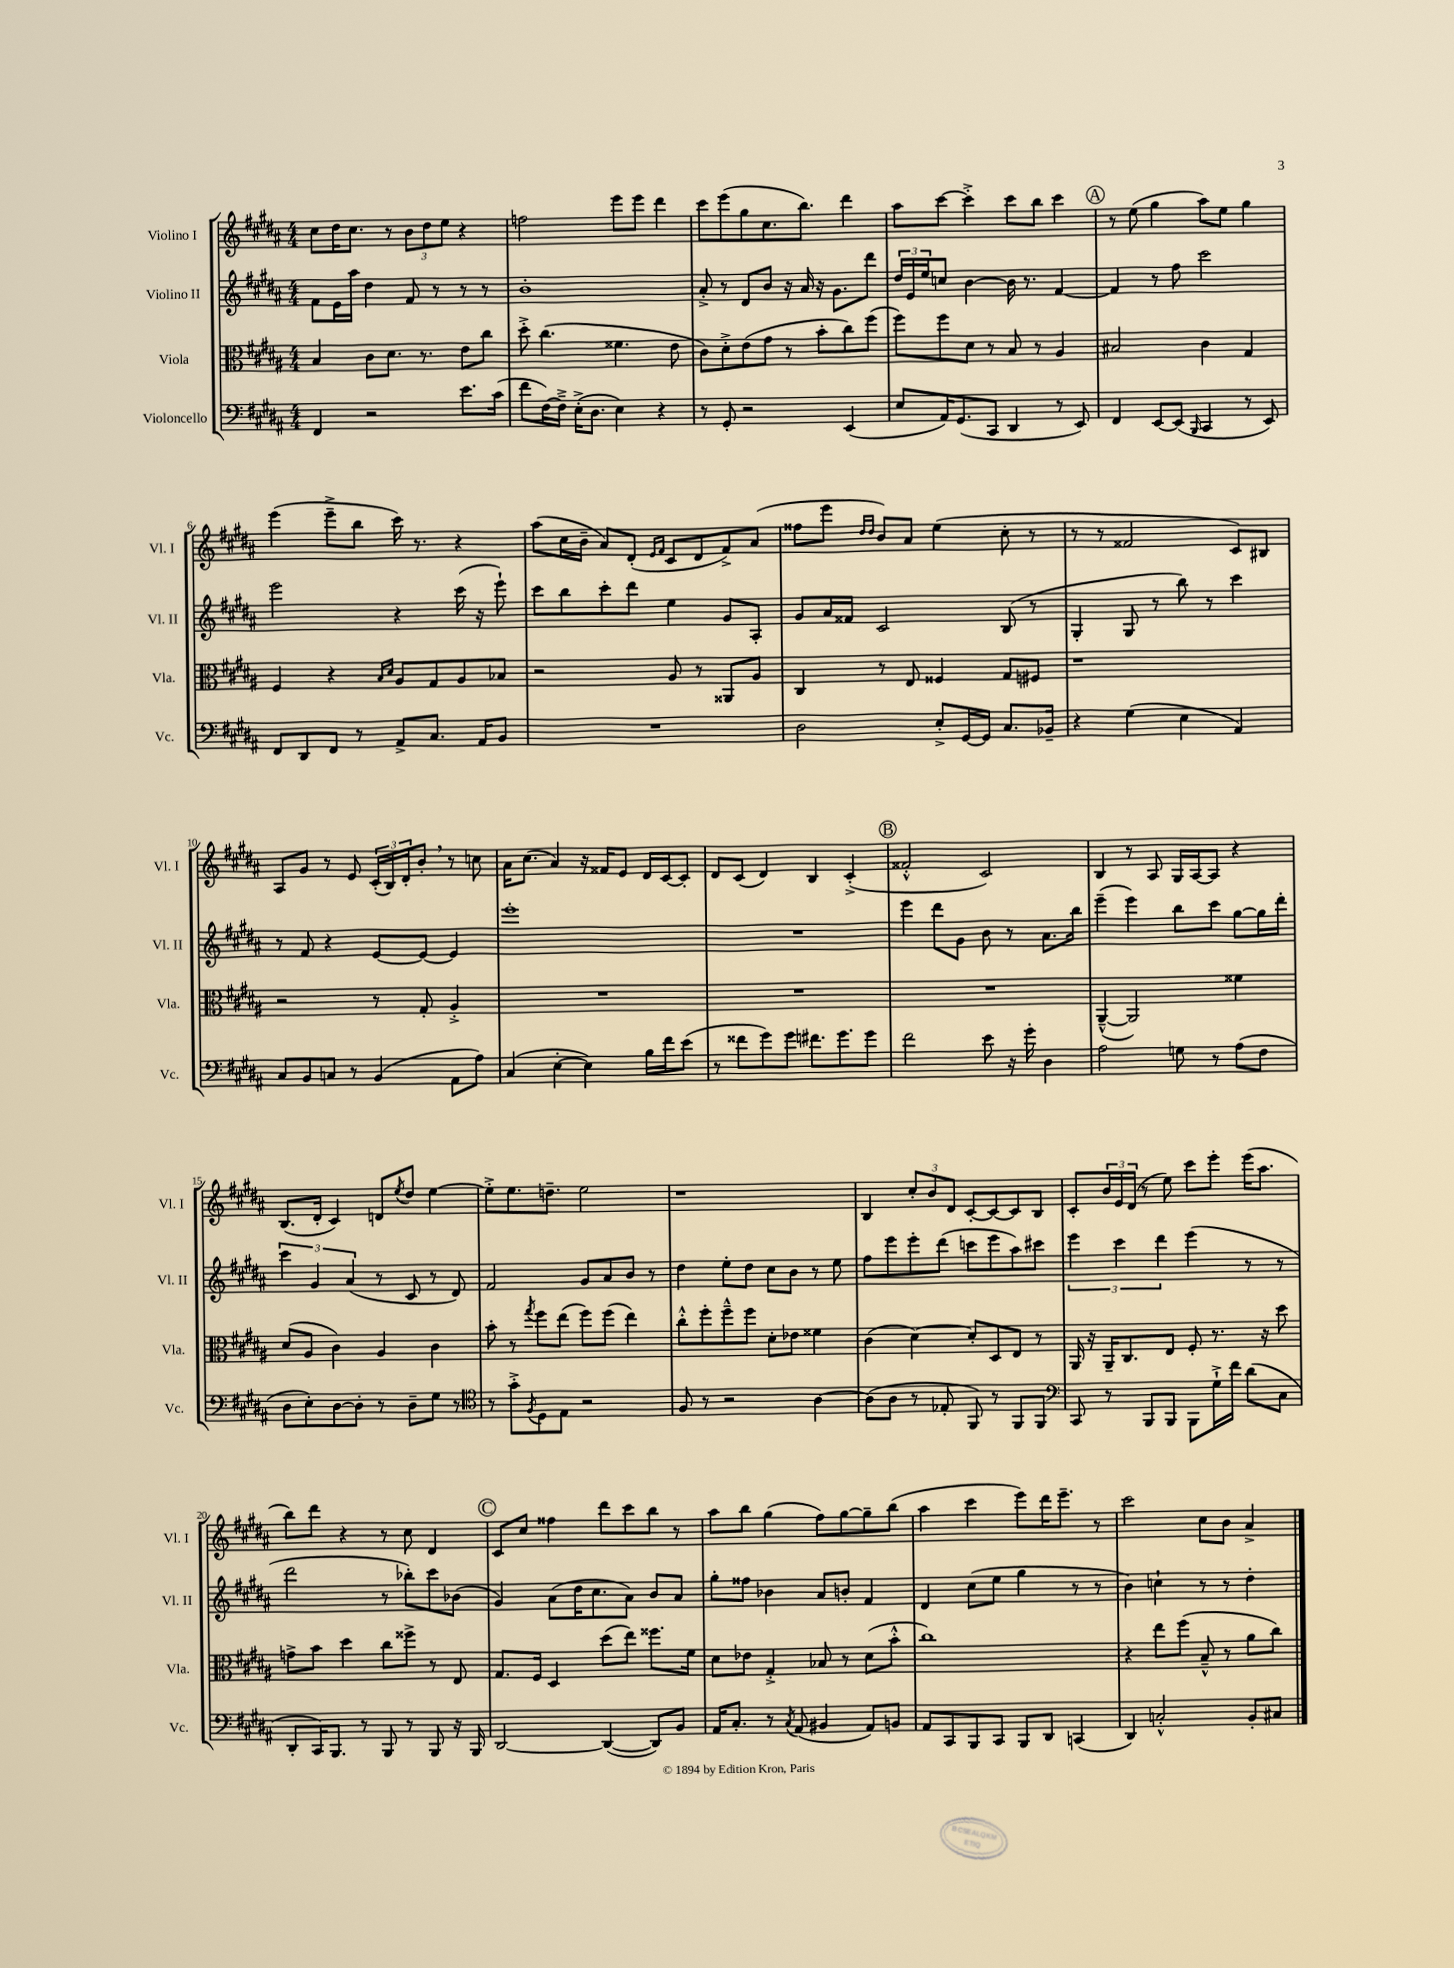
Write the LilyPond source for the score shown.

<<
\new StaffGroup <<
\new Staff = "s0" \with { instrumentName = "Violino I" shortInstrumentName = "Vl. I" } {
    \clef treble \key b \major \numericTimeSignature \time 4/4
    cis''8 dis''16 cis''8. r8 \tuplet 3/2 { b'8 dis''8 e''8 } r4 |
    f''2 e'''8 e'''8 dis'''4 |
    cis'''8 e'''8( gis''8 cis''8. b''8.) dis'''4 |
    ais''8 cis'''8~ cis'''4-.-> cis'''8 b''8 cis'''4 |
    \mark \markup { \circle "A" } r8 e''8( gis''4 ais''8) e''8 gis''4 |
    e'''4( e'''8---> b''8 cis'''16) r8. r4 |
    ais''8( cis''16 b'16-- ais'8) dis'8-.( \grace { e'16 fis'16 } cis'8 dis'8 fis'8->) ais'8( |
    fisis''8 e'''8 \grace { dis''16 dis''16 } b'8) ais'8 e''4( cis''8-. r8 |
    r8 r8 fisis'2 cis'8) bis8 |
    ais8 gis'8 r8 e'8 \tuplet 3/2 { cis'16-.( b16) dis'16-. } b'8-. \breathe r8 c''8 |
    ais'16 cis''8.( ais'4) r16 fisis'16 e'8 dis'16 cis'16~ cis'8-. |
    dis'8 cis'8( dis'4) b4 cis'4-.->( |
    \mark \markup { \circle "B" } fisis'2-.-^ cis'2) |
    b4 r8 ais8 gis16 ais16~ ais8 r4 |
    b8.( dis'16-. cis'4) d'8 \acciaccatura { e''8 } dis''8 e''4~ |
    e''8-.-> e''8. d''8.-- e''2 |
    r1 |
    b4 \tuplet 3/2 { cis''8-. b'8 dis'8 } cis'8~-. cis'8~ cis'8 b8 |
    cis'8-. \tuplet 3/2 { b'16 e'16 dis'16( } r8 e''8) cis'''8 e'''8-. e'''16( ais''8. |
    b''8) dis'''8 r4 r8 cis''8 dis'4 |
    \mark \markup { \circle "C" } cis'8 cis''8 fisis''4 dis'''8 cis'''8 b''8 r8 |
    ais''8 b''8 gis''4( fis''8) gis''8~ gis''8-- b''8( |
    ais''4 cis'''4 e'''8) dis'''16 e'''8.-- r8 |
    cis'''2 cis''8 b'8 ais'4-> \bar "|." |
}
\new Staff = "s1" \with { instrumentName = "Violino II" shortInstrumentName = "Vl. II" } {
    \clef treble \key b \major \numericTimeSignature \time 4/4
    fis'8 e'16 ais''16 dis''4 fis'8 r8 r8 r8 |
    b'1-. |
    ais'8-.-> r8 dis'8 b'8 r16 ais'16 r16 gis'8. dis'''8 |
    \tuplet 3/2 { dis''16 e'16 e''16 } c''8 b'4~ b'16 r8. fis'4~ |
    \mark \markup { \circle "A" } fis'4 r8 fis''8 cis'''2 |
    e'''2 r4 cis'''16( r16 e'''8-!) |
    cis'''8 b''8 cis'''8-. dis'''8 e''4 gis'8 ais8-. |
    gis'8 ais'16 fisis'16 cis'2 b8( r8 |
    gis4-. gis8 r8 b''8) r8 cis'''4 |
    r8 fis'8 r4 e'8~ e'8~ e'4 |
    e'''1-. |
    R1 |
    \mark \markup { \circle "B" } e'''4 dis'''8 gis'8 b'8 r8 ais'8. b''16 |
    e'''4--( e'''4) b''8 cis'''8 gis''8~ gis''16 dis'''16-. |
    \tuplet 3/2 { cis'''4 gis'4 ais'4( } r8 cis'8 r8 dis'8) |
    fis'2 gis'8 ais'8 b'8 r8 |
    dis''4 e''8-. dis''8 cis''8 b'8 r8 e''8 |
    fis''8 e'''8 e'''8-. dis'''8( c'''8 e'''8 ais''8) cis'''8 |
    \tuplet 3/2 { e'''4 cis'''4 dis'''4 } e'''4( r8 r8 |
    dis'''2 r8 bes''8-.) cis'''8 bes'8( |
    \mark \markup { \circle "C" } gis'4) ais'8( dis''16 cis''8. ais'8) b'8 ais'8 |
    gis''8-. fisis''8 bes'4 ais'8 b'8-. fis'4 |
    dis'4 cis''8( e''8 gis''4 r8 r8 |
    b'4) c''4-! r8 r8 dis''4-. \bar "|." |
}
\new Staff = "s2" \with { instrumentName = "Viola" shortInstrumentName = "Vla." } {
    \clef alto \key b \major \numericTimeSignature \time 4/4
    b4 cis'8 dis'8. r8. e'8 cis''8 |
    dis''8-.-> cis''4.( fisis'4. e'8 |
    cis'8) dis'8-.-> e'8( gis'8 r8 b'8-. cis''8) fis''8( |
    fis''8) fis''8 dis'8 r8 b8 r8 ais4 |
    \mark \markup { \circle "A" } bis2 cis'4 gis4 |
    fis4 r4 \grace { b16 dis'16 } ais8 gis8 ais8 bes8 |
    r2 ais8 r8 aisis,8 ais8 |
    cis4 r8 e8 fisis4 gis8 fis8 |
    r1 |
    r2 r8 gis8-. ais4-.-> |
    R1 |
    R1 |
    \mark \markup { \circle "B" } R1 |
    ais,4~---^( ais,2) fisis'4 |
    dis'8( ais8 cis'4) ais4 cis'4 |
    b'8-. r8 \acciaccatura { gis''8 } fis''8 e''8( fis''8) fis''8( e''4) |
    cis''8-.-^ fis''8-. fis''8---^ fis''8 dis'8-. ees'8 fisis'4 |
    cis'4( dis'4~) dis'8-. dis8 e8 r8 |
    ais,16 r16 ais,16-- cis8. e8 fis8-. r8. r16 dis''8 |
    g'8-> b'8 dis''4 cis''8 fisis''8-> r8 e8 |
    \mark \markup { \circle "C" } gis8. fis16 dis4 dis''8( e''8) fisis''8. fis'16 |
    dis'8 ees'8 gis4-.-> bes8 r8 dis'8( b'8-.-^ |
    cis''1) |
    r4 e''8 fis''8( b8---^ r8 ais'8 cis''8) \bar "|." |
}
\new Staff = "s3" \with { instrumentName = "Violoncello" shortInstrumentName = "Vc." } {
    \clef bass \key b \major \numericTimeSignature \time 4/4
    fis,4 r2 e'8. cis'16( |
    fis'8 fis16~) fis16---> e16-.->( dis8. e4) r4 |
    r8 gis,8-. r2 e,4( |
    e8 ais,16) gis,8.( cis,8 dis,4 r8 e,8) |
    \mark \markup { \circle "A" } fis,4 e,8~ e,8( \grace { b,,16 } cis,4 r8 e,8) |
    fis,8 dis,8 fis,8 r8 ais,8-> cis8. ais,16 b,8 |
    R1 |
    dis2 e8-.-> gis,16~ gis,16 cis8. bes,16-- |
    r4 gis4( e4 ais,4) |
    cis8 b,8 c8 r8 b,4( ais,8 ais8) |
    cis4( e4~-. e4) b16 fis'16 e'8( |
    r8 fisis'8 gis'8) gis'8 fis'8. gis'8. gis'8 |
    \mark \markup { \circle "B" } fis'2 e'8 r16 gis'16-. dis4 |
    ais2 g8 r8 ais8( fis8 |
    dis8 e8-.) dis8~ dis8-. r8 dis8-- gis8 r8 |
    \clef tenor r8 gis'8-.-> \acciaccatura { fis8 } dis8 e8 r2 |
    fis8 r8 r2 ais4~ |
    ais8( ais8 r8 ees8-. fis,8) r8 fis,8 fis,8 |
    \clef bass cis,8 r8 b,,8 b,,8 b,,8 gis16-!-> fis'16 dis'8( cis8 |
    dis,8-. cis,16) b,,8. r8 b,,8 r8 b,,8 r16 b,,16 |
    \mark \markup { \circle "C" } dis,2~ dis,4~( dis,8) b,8 |
    ais,16 cis8.-. r8 \acciaccatura { cis8 } ais,8( bis,4 ais,8) b,8 |
    ais,8 cis,8 b,,8 cis,8 b,,8 dis,8 c,4( |
    dis,4) c2-.-^ b,8-. cis8 \bar "|." |
}
>>
>>
